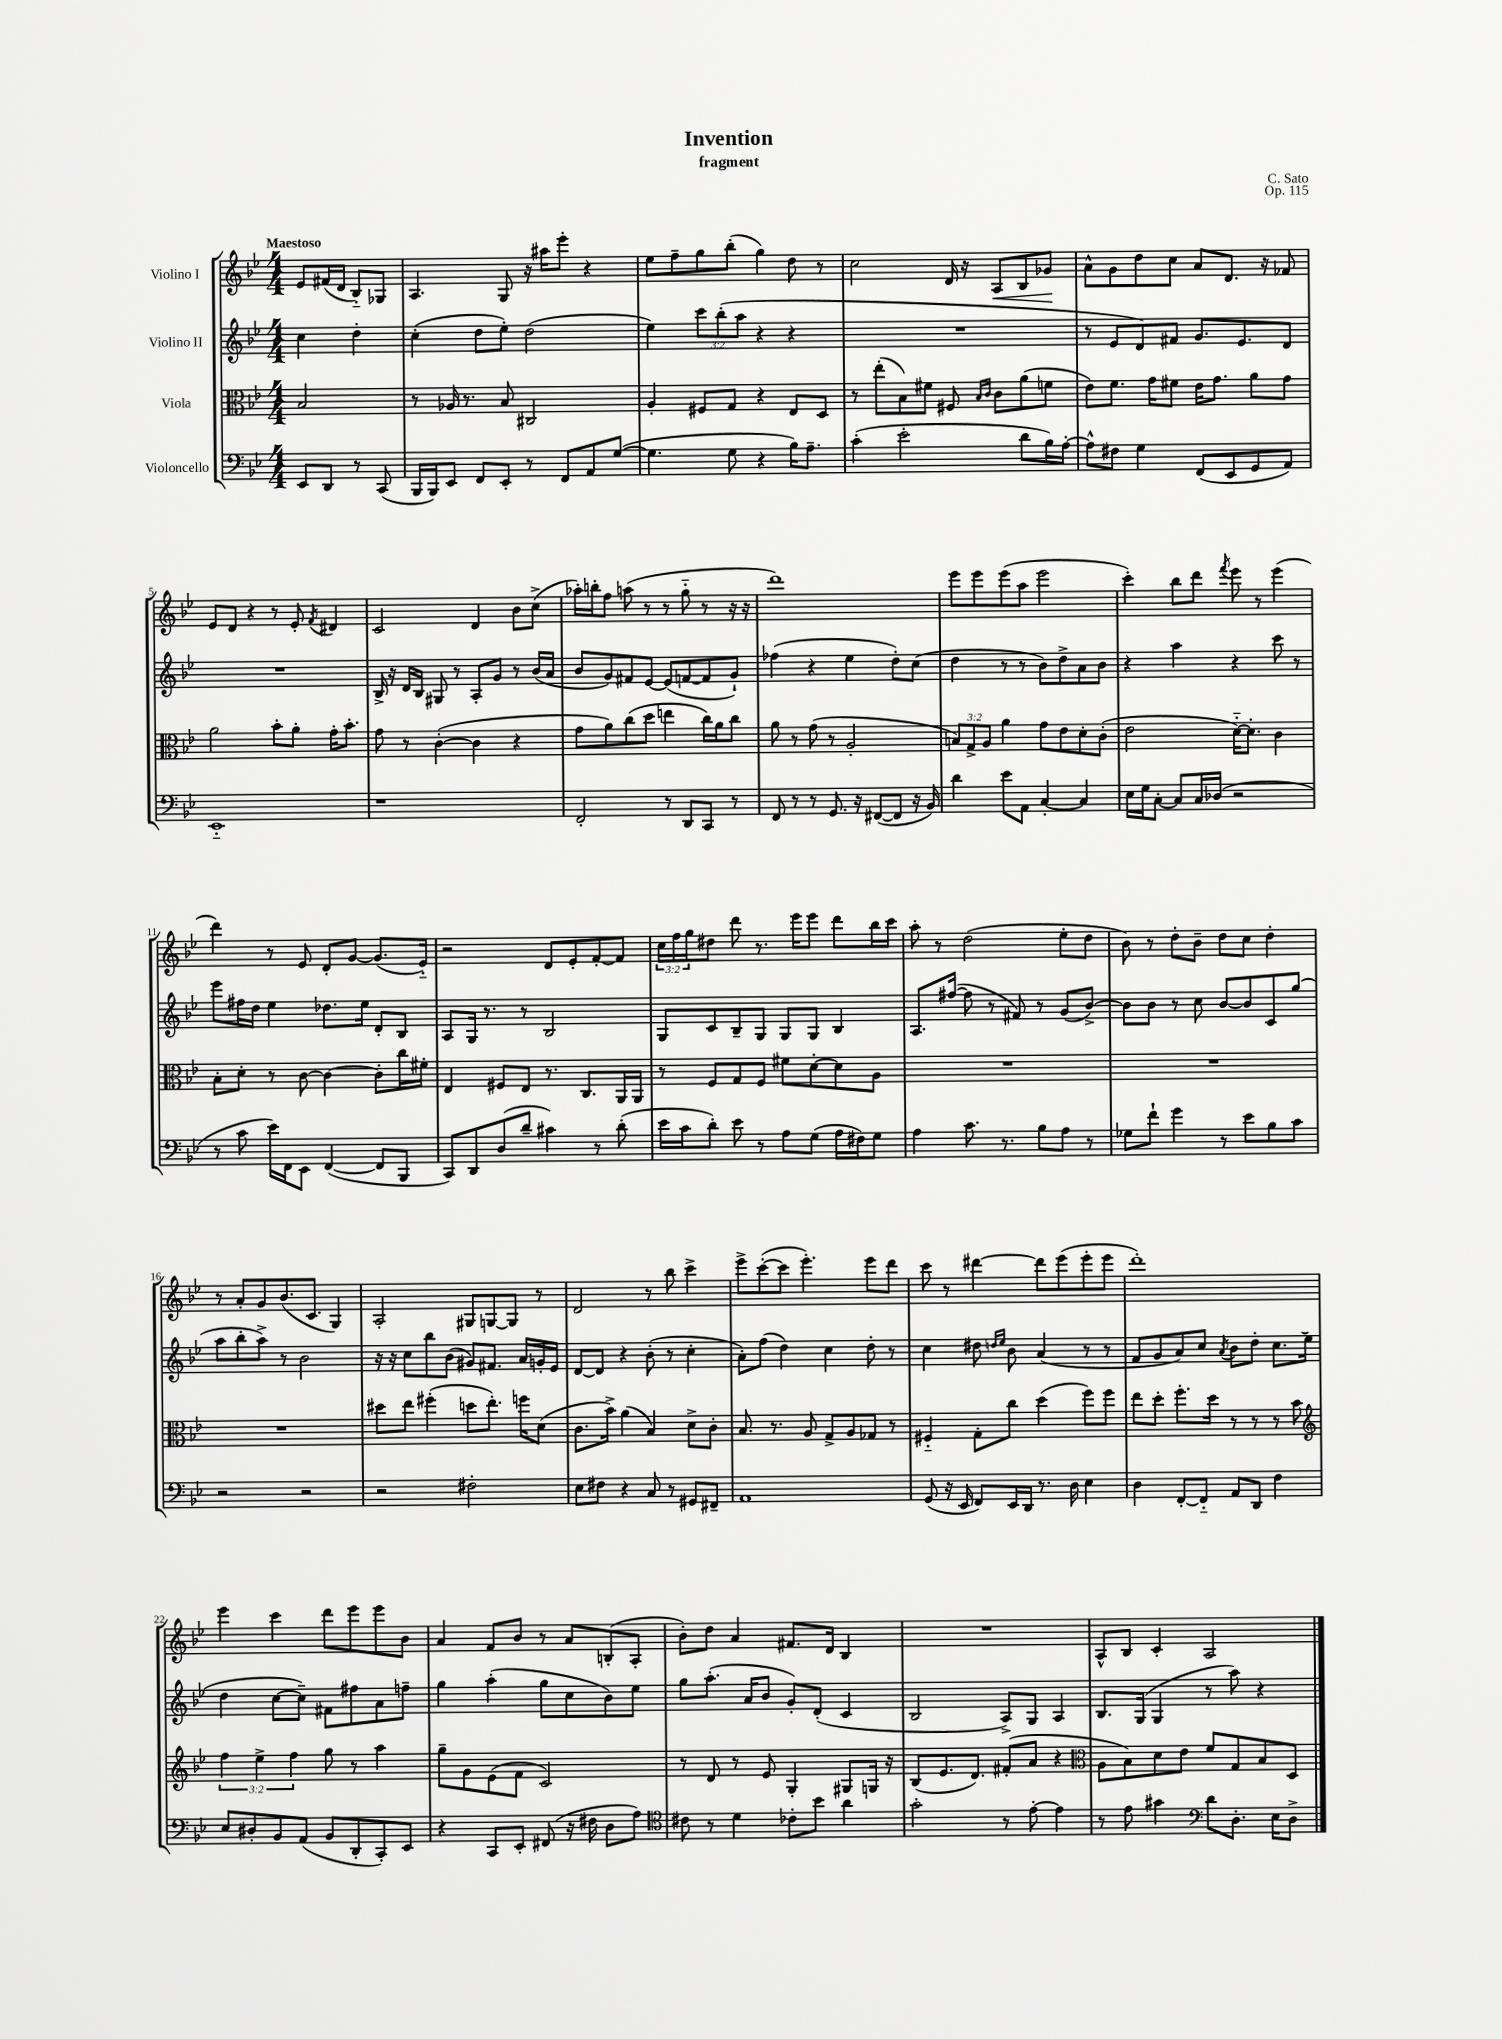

**kern	**kern	**kern	**kern
*staff4	*staff3	*staff2	*staff1
*clefF4	*clefC3	*clefG2	*clefG2
*k[b-e-]	*k[b-e-]	*k[b-e-]	*k[b-e-]
*M4/4	*M4/4	*M4/4	*M4/4
8EE-	2B-	4cc	8e-
8DD	.	.	(16f#
.	.	.	16d
8r	.	4dd'	8B-'~)
(8CC	.	.	8G-
=	=	=	=
16BBB-	8r	(4cc'	4.A
16BBB-)	.	.	.
8EE-	16A-	.	.
.	8.r	.	.
8FF	.	8dd	.
8EE-'	8B-	8ee-')	8G
8r	2C#	(2dd	16r
.	.	.	16aa#
8FF	.	.	8eee-'
8AA	.	.	4r
([8G	.	.	.
=	=	=	=
4.G]	4A'	4ee-)	8ee-
.	.	.	8ff~
.	8F#	12ccc	8gg
.	.	(12bb-'	.
8G	8G	.	(8bb-'
.	.	12aa	.
4r	4r	4r	4gg)
16B-)	8E-	4r	8dd
8.A~	.	.	.
.	8D	.	8r
=	=	=	=
(4c'	8r	1r	2cc
.	(8ee-'	.	.
2e-'	8B-)	.	.
.	8f#	.	.
.	8F#	.	16d
.	.	.	16r
.	16qqB-	.	.
.	16qqc	.	.
.	8c	.	8A
8d	(8a	.	8B-
16B-)	8f	.	8g-
[16A'	.	.	.
=	=	=	=
8A^^]	8e-)	8r	8a^^
8F#	8.f	8e-	8g
4G	.	8d)	8dd
.	16g	.	.
.	8f#	8f#	8cc
(8FF	16e-	8.g	8a
.	8.g	.	.
8EE-	.	.	8.d
.	.	8.e-	.
8GG	8a	.	.
.	.	.	16r
8AA)	8g	8d	8f-
=	=	=	=
1EE-'~	2a	1r	8e-
.	.	.	8d
.	.	.	4r
.	8b-'	.	8r
.	8a'	.	8e-'
.	.	.	8qf
.	16g'	.	4d#
.	8.b-'	.	.
=	=	=	=
1r	8g	16B-^	2c
.	.	16r	.
.	8r	16d	.
.	.	16B-	.
.	([4c'	8G#	.
.	.	8r	.
.	4c]	8A'	4d
.	.	8g	.
.	4r	8r	8b-
.	.	(16b-	(8cc^
.	.	16a	.
=	=	=	=
2FF'	8g	8b-	16aa-')
.	.	.	16bb'
.	8a)	8g)	8ff
.	(8cc	8f#	(8aa
.	8dd	[8e-	8r
8r	4ee	(8e-]	8r
8DD	.	[8f	8gg'~
8CC	16cc)	8f]	8r
.	16a	.	.
8r	8cc	8g`)	16r
.	.	.	16r
=	=	=	=
8FF	8a	(4ff-	1ddd)
8r	8r	.	.
8r	(8g	4r	.
8.GG	8r	.	.
.	2A'	4ee-	.
16r	.	.	.
([8FF#	.	.	.
8FF#]	.	8dd')	.
16r	.	(8cc	.
16BB-)	.	.	.
=	=	=	=
4d	12B)	4dd	8eee-
.	12G^	.	.
.	.	.	8eee-
.	12A	.	.
8e-	4a	8r	(8eee-
8AA	.	8r	8aa
[4C'	8g	8b-)	2eee-
.	8e-	8dd^	.
4C]	8d'	8a	.
.	(8c'	8b-	.
=	=	=	=
16E-	2e-	4r	4ccc')
16G	.	.	.
[8C'	.	.	.
8C]	.	4aa	8bb-
16C	.	.	8ddd
(16D-	.	.	.
.	.	.	8qfff
2r	[16d'~)	4r	8eee-
.	8.d']	.	.
.	.	.	8r
.	4c	8ccc	(4eee-
.	.	8r	.
=	=	=	=
8r	8B-'	8eee-	4ddd)
8c	8d'	16ff#	.
.	.	16dd	.
16e-)	8r	4ee-	8r
16FF	.	.	.
8EE-	[8c	.	8e-
([4FF	4c_	8.dd-	8d'
.	.	.	[8g
.	.	16ee-	.
8FF]	8c']	8d'	(8.g]
8BBB-	16cc	8B-	.
.	16f#'	.	16e-'~)
=	=	=	=
8CC)	4E-	8A	2r
8DD	.	16G	.
.	.	8.r	.
(8D	8F#	.	.
8d~	8E-	8r	.
4c#)	8.r	2B-	8d
.	.	.	8e-'
.	8.C	.	.
8r	.	.	[8f'
(8d'	16AA	.	8f]
.	16AA	.	.
=	=	=	=
16e-	8r	8G	24cc
.	.	.	24ff
16c	.	.	.
.	.	.	24gg
8d')	8F	8c	8dd#
8e-	8G	8B-~	8ddd
8r	8F	8G	8.r
8A	8f#	8G	.
.	.	.	16eee-
(8G	[8d'	8G	8eee-
16A	8d]	4B-	8ddd
16F#)	.	.	.
8G	8A	.	16bb-
.	.	.	16ccc
=	=	=	=
4A	1r	8.A	8aa'
.	.	.	8r
.	.	([16ff#	.
8.c	.	8ff#]	(2dd
.	.	8r	.
8.r	.	.	.
.	.	8f#)	.
8B-	.	8r	.
8A	.	(8g	8ee-'
8r	.	[8b-^)	8dd
=	=	=	=
8G-	1r	8b-]	8b-)
8f`	.	8b-	8r
4g	.	8r	8dd'
.	.	8cc	8b-~
8r	.	[8b-	8dd
8e-	.	8b-]	8cc
8B-	.	8c	4dd'
8c	.	(8gg	.
=	=	=	=
2r	1r	8aa	8r
.	.	8bb-'	8a'
.	.	8aa^)	8g
.	.	8r	(8.b-
2r	.	2b-	.
.	.	.	8.c
.	.	.	4G)
=	=	=	=
2r	8dd#	16r	2A'
.	.	16r	.
.	8ee-	8cc	.
.	(4ff#'	8bb-	.
.	.	(8b-	.
2F#'	8dd	8g#)	8G#
.	8.ee-')	8.f#	[8G
.	.	.	8G]
.	16ff	16a	.
.	(8d	16g'	8r
.	.	16e-	.
=	=	=	=
8E-	8.c	[8d	2d
8F#	.	8d]	.
.	16b-^)	.	.
4r	(4a	4r	.
8C	4B-)	(8b-'	8r
8r	.	8r	8bb-
8GG#	8d^	4cc'	4ccc^
8FF#~	8c'	.	.
=	=	=	=
1AA	8.B-	8a')	8eee-^
.	.	(8ff	([8ccc'
.	8.r	.	.
.	.	4dd)	8ccc]
.	8A	.	4.eee-')
.	8G^	4cc	.
.	8A	.	.
.	8G-	8dd'	8eee-
.	8r	8r	8ddd
=	=	=	=
(8GG	4F#'~	4cc	8ccc
16r	.	.	8r
16EE-	.	.	.
8FF)	8G'	8dd#	[4ddd#
.	.	16qqdd	.
.	.	16qqee-	.
16EE-	8cc	8b-	.
16DD	.	.	.
8.r	(4dd	(4a	8ddd#]
.	.	.	(8eee-
16D	.	.	.
4E-	8ff)	8r	8eee-'
.	8ff	8r	8eee-
=	=	=	=
4D	8ee-	8f	1ddd')
.	8dd'	8g	.
[8FF'	8.ff'	8a)	.
8FF'~]	.	8cc	.
.	16dd	.	.
.	.	8qa	.
8AA	8r	8b-	.
8DD	8r	8dd'	.
4F	8r	8.cc	.
.	8b-	.	.
.	.	(16ee-	.
=	=	=	=
*	*clefG2	*	*
8E-	6ff	4dd	4eee-
8D#'	.	.	.
.	6ee-^	.	.
8BB-	.	[8cc	4ccc
.	6ff	.	.
(8AA	.	8cc~])	.
8BB-	8gg	8f#	8ddd
8DD'	8r	8ff#	8eee-
8CC')	4aa	8a	8eee-
8EE-	.	8ff~	8b-
=	=	=	=
4r	8gg~	4gg	4a
.	8g	.	.
8CC	(8e-	(4aa'	8f
8EE-'	8f	.	8b-
(8FF#	2c)	8gg	8r
16r	.	8cc	8a
16F#	.	.	.
8D	.	8b-)	(8B'
8A)	.	8ee-	8A'
=	=	=	=
*clefC4	*	*	*
8c#	8r	8gg	8b-')
8r	8d	(8.aa'	8dd
4d	8r	.	4a
.	.	16a	.
.	8e-	8b-	.
8c-'	4G'	8g')	8.f#
8b-	.	(8d'	.
.	.	.	16d
4a	8G#	4c	4B-
.	16G	.	.
.	16r	.	.
=	=	=	=
2g'	(8B-	2B-	1r
.	8.e-	.	.
.	8.d)	.	.
8r	(8f#'	8A^)	.
[8e-'	8a	8G	.
4e-]	4r	4A	.
=	=	=	=
*	*clefC3	*	*
8r	8A	8.B-	8A^^
8e-	8B-)	.	8B-
.	.	(16G	.
4g#	8d	4G	4c'
.	8e-	.	.
*clefF4	*	*	*
8d	8f	8r	2A
8.D'	8G	8aa)	.
.	8B-	4r	.
16E-	.	.	.
8D^	8D	.	.
==	==	==	==
*-	*-	*-	*-
